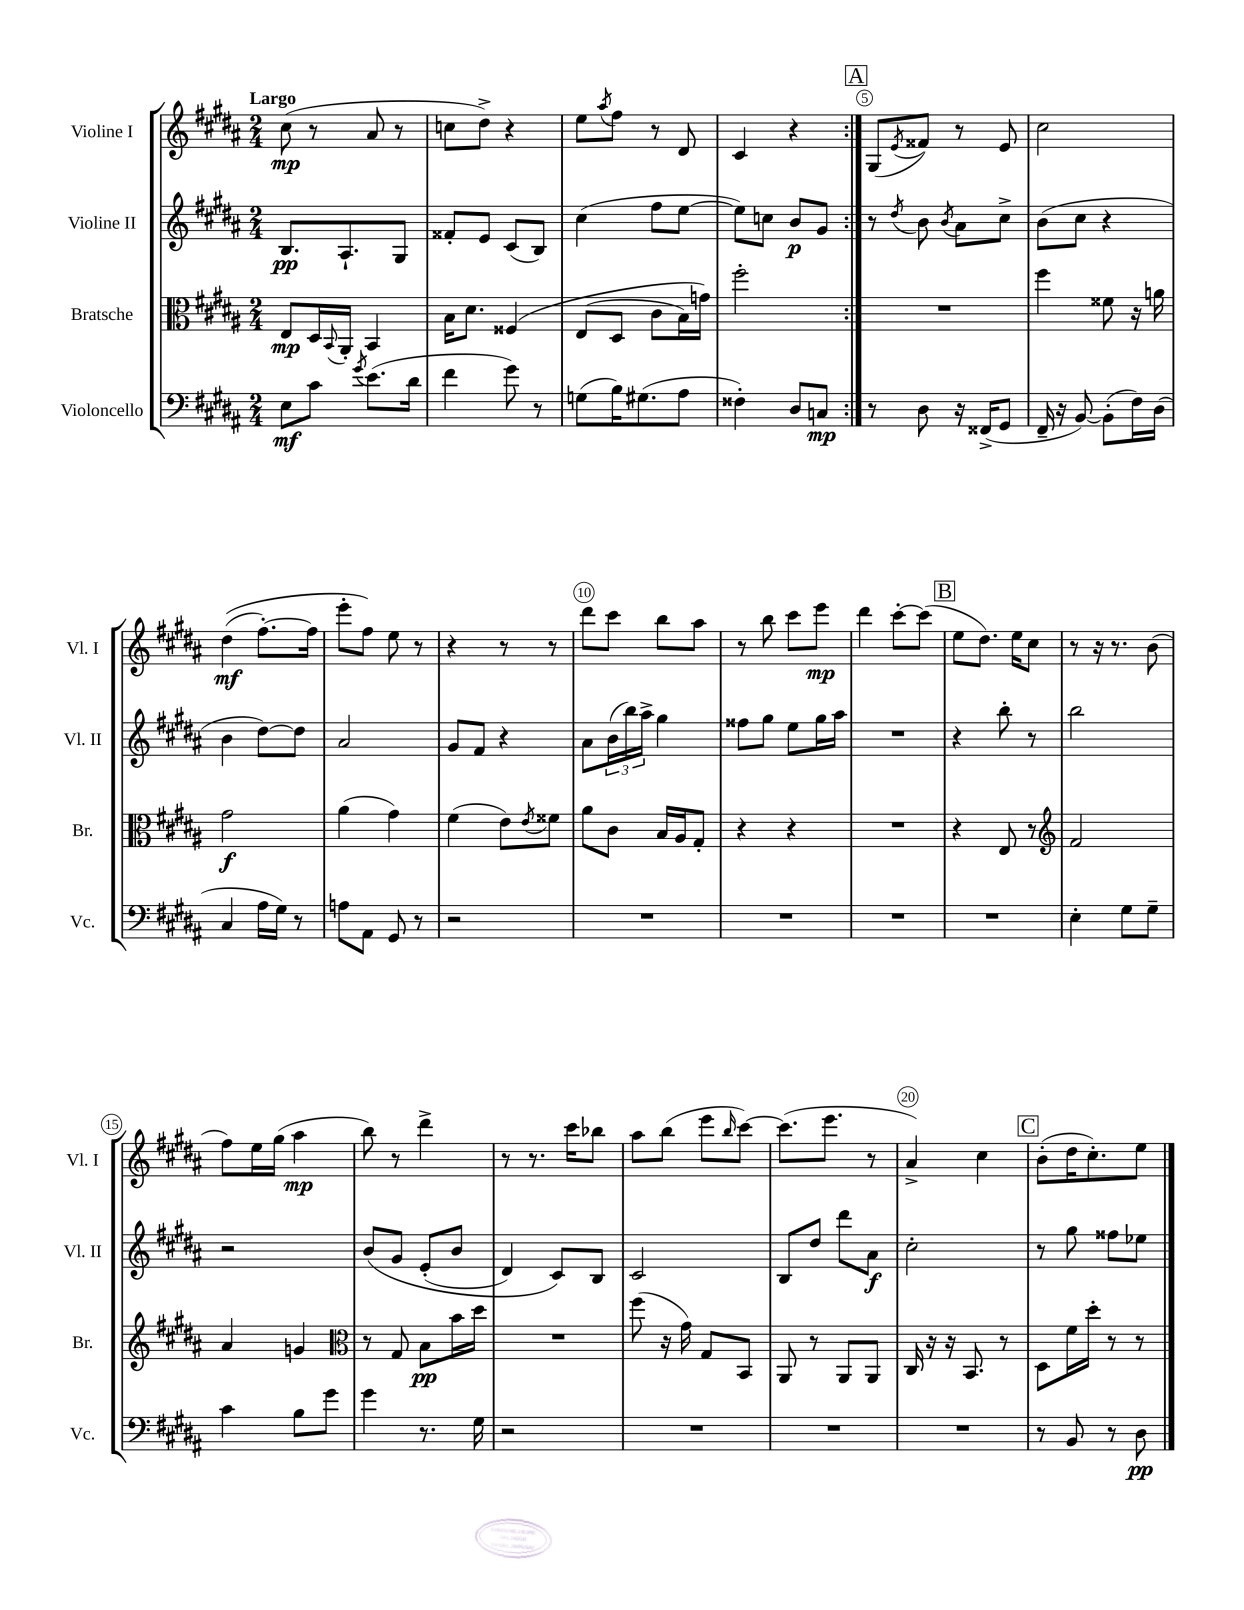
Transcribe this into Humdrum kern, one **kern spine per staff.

**kern	**kern	**kern	**kern
*staff4	*staff3	*staff2	*staff1
*clefF4	*clefC3	*clefG2	*clefG2
*k[f#c#g#d#a#]	*k[f#c#g#d#a#]	*k[f#c#g#d#a#]	*k[f#c#g#d#a#]
*M2/4	*M2/4	*M2/4	*M2/4
8E\L	8E/L	8.B/L	(8cc#\
8c#\J	16D#/L	.	8r
.	8qqBB/	.	.
.	16AA#'/JJ	8.A#`/	.
8qg#/	.	.	.
(8.e\L	4BB/	.	8a#/
.	.	8G#/J	8r
16d#\Jk	.	.	.
=	=	=	=
4f#\	16B\LK	8f##'/L	8cc\L
.	8.d#\J	.	.
.	.	8e/J	8dd#^\J)
8g#\)	&(4F##/	(8c#/L	4r
8r	.	8B/J)	.
=	=	=	=
(8G\L	(8E/L	(4cc#\	8ee\L
.	.	.	8qaa#/
16B\K)	8D#/J	.	8ff#\J
(8.G#\	.	.	.
.	8c#\L	8ff#\L	8r
8A#\J	16B\L)	[8ee\J	8d#/
.	16g\JJ&)	.	.
=	=	=	=
4F##'\)	2ff#'\	8ee\]L)	4c#/
.	.	8cc\J	.
8D#/L	.	8b/L	4r
8C/J	.	8g#/J	.
=:|!	=:|!	=:|!	=:|!
8r	2r	8r	(8G#/L
.	.	8qdd#/	8qe/
8D#\	.	8b\	8f##/J)
.	.	8qb/	.
16r	.	8a#\L	8r
(16FF##^/LK	.	.	.
8GG#/J	.	8cc#^\J	8e/
=	=	=	=
16FF#~/	4ff#\	(8b\L	2cc#\
16r	.	.	.
[8BB/)	.	8cc#\J	.
(8BB'\]L	8f##\	4r	.
16F#\L)	16r	.	.
(16D#\JJ	16a\	.	.
=	=	=	=
4C#/	2g#\	4b\	&((4dd#\
16A#\LL	.	[8dd#\L)	[8.ff#'\L)
16G#\JJ)	.	.	.
8r	.	8dd#\]J	.
.	.	.	16ff#\]Jk
=	=	=	=
8A\L	(4a#\	2a#/	8eee'\L
8AA#\J	.	.	8ff#\J&)
8GG#/	4g#\)	.	8ee\
8r	.	.	8r
=	=	=	=
2r	(4f#\	8g#/L	4r
.	.	8f#/J	.
.	8e\L)	4r	8r
.	8qe/	.	.
.	8f##\J	.	8r
=	=	=	=
2r	8a#\L	8a#\L	8ddd#\L
.	8c#\J	(24b\L	8ccc#\J
.	.	24bb\)	.
.	.	24aa#^\JJ	.
.	16B/LL	4gg#\	8bb\L
.	16A#/J	.	.
.	8G#'/J	.	8aa#\J
=	=	=	=
2r	4r	8ff##\L	8r
.	.	8gg#\J	8bb\
.	4r	8ee\L	8ccc#\L
.	.	16gg#\L	8eee\J
.	.	16aa#\JJ	.
=	=	=	=
2r	2r	2r	4ddd#\
.	.	.	[8ccc#'\L
.	.	.	(8ccc#\]J
=	=	=	=
2r	4r	4r	8ee\L
.	.	.	8.dd#\J)
.	8E/	8bb'\	.
.	.	.	16ee\LK
.	8r	8r	8cc#\J
=	=	=	=
*	*clefG2	*	*
4E'\	2f#/	2bb\	8r
.	.	.	16r
.	.	.	8.r
8G#\L	.	.	.
8G#~\J	.	.	(8b\
=	=	=	=
4c#\	4a#/	2r	8ff#\L)
.	.	.	16ee\L
.	.	.	(16gg#\JJ
8B\L	4g/	.	4aa#\
8g#\J	.	.	.
=	=	=	=
*	*clefC3	*	*
4g#\	8r	&(8b/L	8bb\)
.	8G#/	8g#/J	8r
8.r	8B\L	(8e'/L	4ddd#^\
.	16b\L	8b/J	.
16G#\	16dd#\JJ	.	.
=	=	=	=
2r	2r	4d#/)	8r
.	.	.	8.r
.	.	8c#/L&)	.
.	.	.	16ccc#\LK
.	.	8B/J	8bb-\J
=	=	=	=
2r	(8ff#\	2c#/	8aa#\L
.	16r	.	(8bb\J
.	16g#\)	.	.
.	8G#/L	.	8eee\L
.	.	.	16qqbb/
.	8BB/J	.	[8ccc#\J)
=	=	=	=
2r	8AA#/	8B/L	(8.ccc#\]L
.	8r	8dd#/J	.
.	.	.	8.eee\J
.	8AA#/L	8ddd#\L	.
.	8AA#/J	8a#\J	8r
=	=	=	=
2r	16C#/	2cc#'\	4a#^/)
.	16r	.	.
.	16r	.	.
.	8.BB/	.	.
.	.	.	4cc#\
.	8r	.	.
=	=	=	=
8r	8D#\L	8r	(8b'\L
8BB/	16f#\L	8gg#\	16dd#\K
.	16dd#'\JJ	.	8.cc#'\)
8r	8r	8ff##\L	.
8D#\	8r	8ee-\J	8ee\J
==	==	==	==
*-	*-	*-	*-
